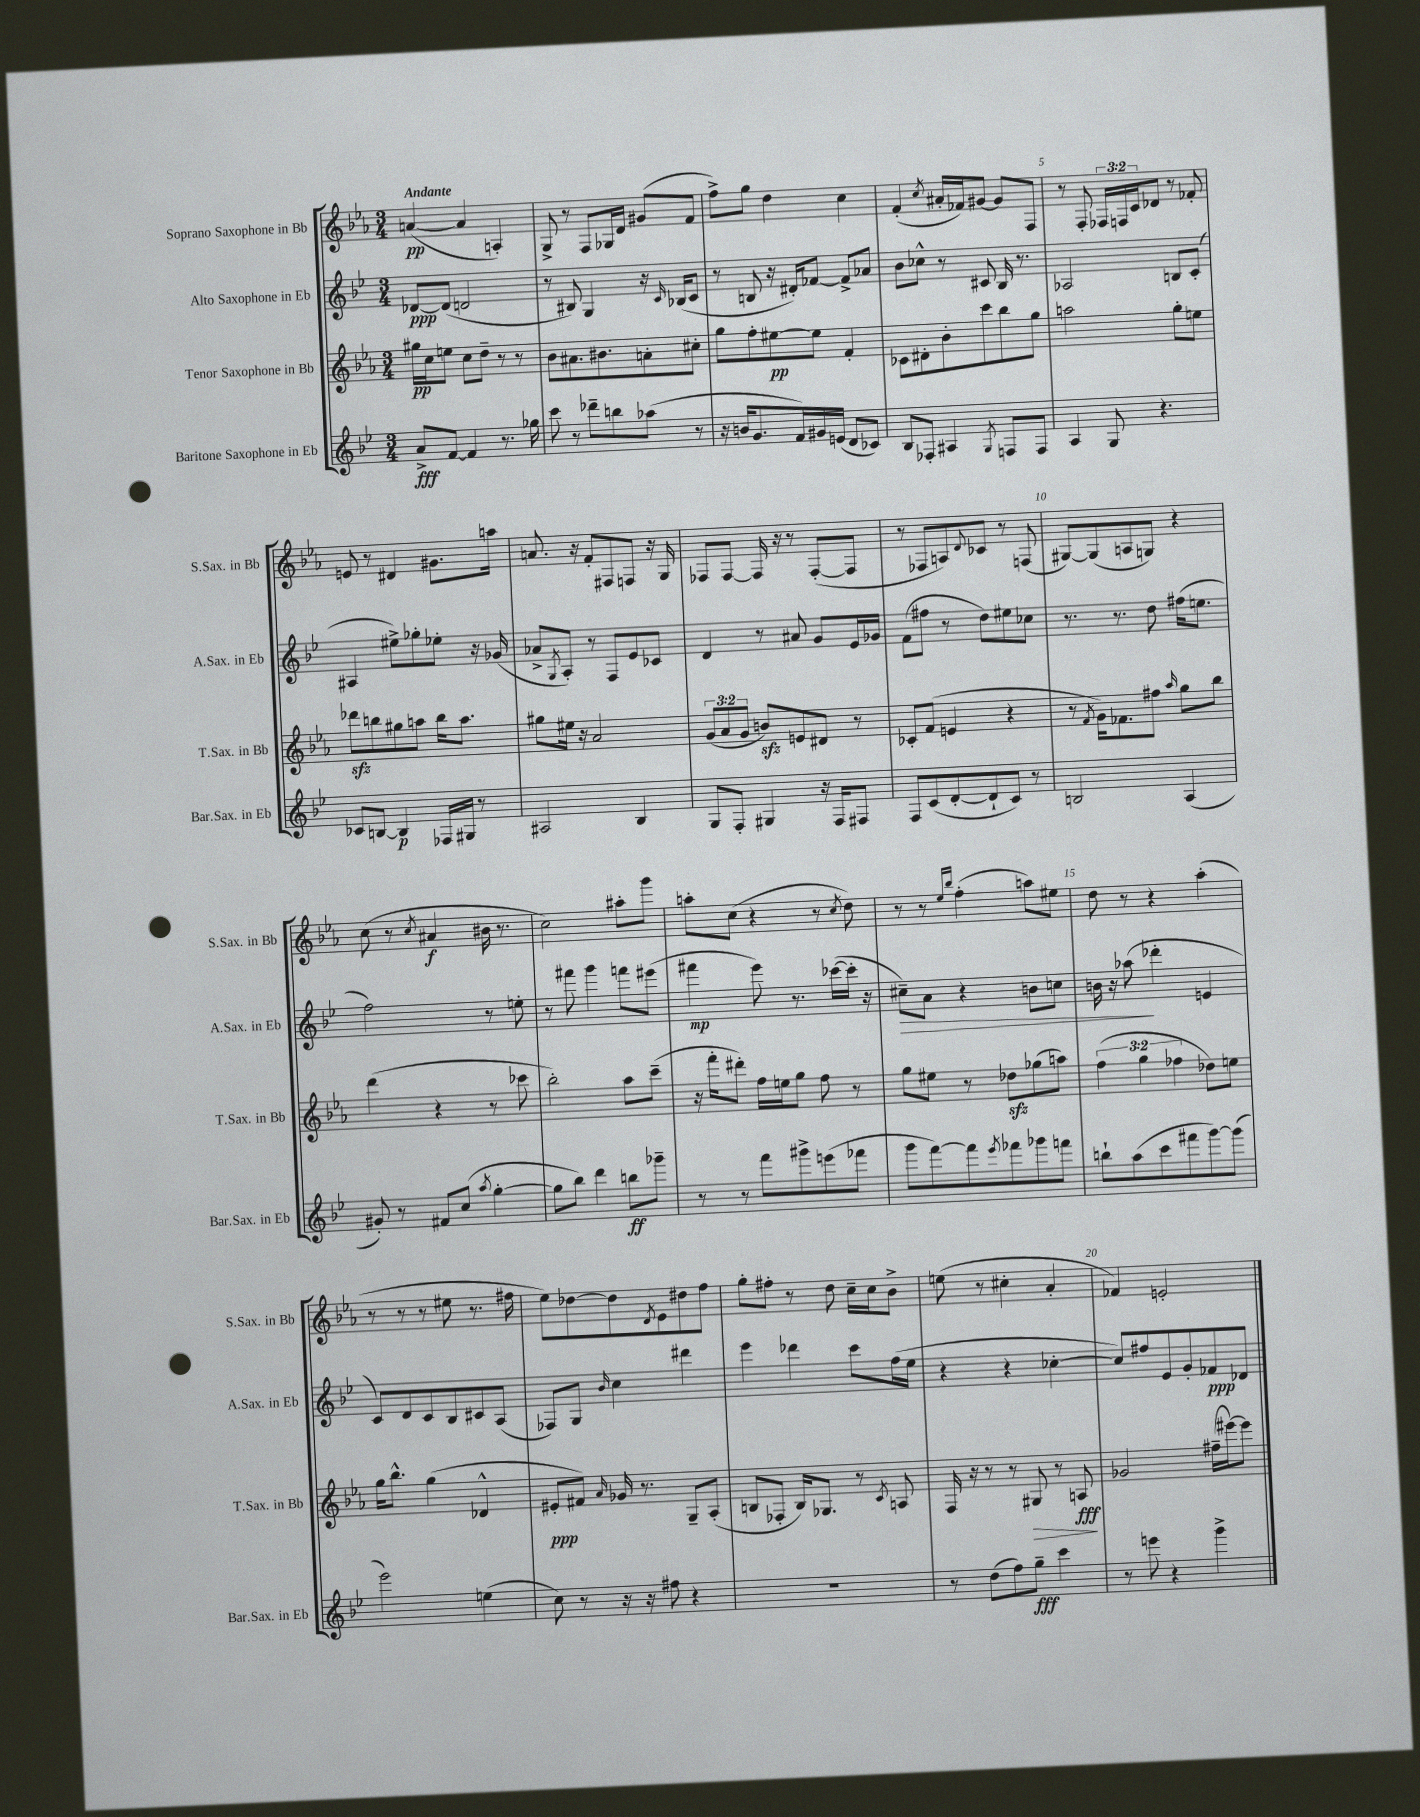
<<
\new StaffGroup <<
\new Staff = "s0" \with { instrumentName = "Soprano Saxophone in Bb" shortInstrumentName = "S.Sax. in Bb" } {
    \clef treble \key ees \major \numericTimeSignature \time 3/4 \override Staff.TupletNumber.text = #tuplet-number::calc-fraction-text \tempo "Andante"
    a'4~\pp( a'4 a4-.) |
    g8-> r8 f8 ges16 d'16 gis'8( f'8 |
    f''8->) g''8 d''4 c''4 |
    f'4-.( \acciaccatura { c''8 } ais'16-. fes'16) gis'8~ gis'8 f8 |
    r8 f8-. \tuplet 3/2 { fes16 f16 c'16 } des'8 r8 fes'8-. |
    e'8 r8 dis'4 gis'8. a''16 |
    a'8. r16 f'8-. fis8 f8 r16 g16 |
    fes8 fes8~ fes16 r16 r8 fes8~-.( fes8 |
    r8 fes8 a8) \appoggiatura { d'8 } ces'8 r8 f8( |
    gis8~) gis8( a8 g8) r4 |
    c''8( r8 \acciaccatura { c''8 } ais'4\f bis'16 r8. |
    c''2) ais''8-. g'''8 |
    a''8-. c''8( r4 r8 \acciaccatura { c''8 } d''8) |
    r8 r8 \grace { ees''16 bes''16 } f''4-.( a''8) eis''8 |
    d''8 r8 r4 aes''4-.( |
    r8 r8 r8 eis''8 r8. fis''16 |
    ees''8) des''8~ des''8 \acciaccatura { d'8 } ees'8 dis''8 f''8 |
    g''8-. fis''8-. r8 d''8 c''16-- c''16 bes'8-> |
    e''8( r8 cis''4-. aes'4-. |
    fes'4) e'2-. \bar "|." |
}
\new Staff = "s1" \with { instrumentName = "Alto Saxophone in Eb" shortInstrumentName = "A.Sax. in Eb" } {
    \clef treble \key bes \major \numericTimeSignature \time 3/4
    des'8~\ppp des'8( d'2 |
    r8 bis8) g4 r16 \grace { c'16 } bes16( c'8 |
    r8 b8 r16 dis'16-.) fes'8~ fes'8-> aes'8 |
    bes'8 ces''8-^ r8 cis'8 bes16 r8. |
    aes2 b8 c'8-.( |
    ais4 eis''8->) ges''8-. ees''8-. r16 ges'16( |
    aes'8-> \acciaccatura { g8 } a8-.) r8 f8 ees'8 ces'8 |
    d'4 r8 ais'8 g'8 ees'16 ges'16 |
    f'8( fis''8 r8 d''8) eis''8 ces''8 |
    r8. r8. d''8 fis''16( e''8. |
    f''2) r8 e''8-. |
    r8 fis'''8 g'''4 f'''8 eis'''8( |
    fis'''4\mp ees'''8) r8. ces'''16~( ces'''16-. r16 |
    cis''8--\>) a'8 r4 b'8 c''8 |
    b'16 r16 aes''8\!( des'''4-. e'4 |
    c'8) d'8 c'8 bes8 cis'8 a8( |
    fes8) g8 \grace { bes'16 } c''4 dis'''4 |
    ees'''4 des'''4 c'''8 f''16( ees''16 |
    r4 r4 ces''4~-. |
    ces''8) fis''8 ees'8 g'8-. fes'8\ppp des'8 \bar "|." |
}
\new Staff = "s2" \with { instrumentName = "Tenor Saxophone in Bb" shortInstrumentName = "T.Sax. in Bb" } {
    \clef treble \key ees \major \numericTimeSignature \time 3/4 \override Staff.TupletNumber.text = #tuplet-number::calc-fraction-text
    gis''16\pp c''16 e''8 c''8 d''8-- r8 r8 |
    bes'8 ais'8. bis'8. a'8-. cis''8-. |
    g''8 f''8-. eis''8~\pp eis''8 f'4-. |
    ces'8 dis'8-. bes'8-. c'''8 bes''8 g''8 |
    a''2 g''8-. e''8 |
    des'''8\sfz b''8 gis''8 a''8 b''16 a''8. |
    gis''8 eis''16 r16 aes'2 |
    \tuplet 3/2 { g'8( aes'8 g'8 } b'8\sfz) e'8 dis'8 r8 |
    ces'8-. f'8( e'4 r4 |
    r8 \acciaccatura { f'8 } g'16) fes'8. fis''8 \grace { aes''16 } g''8 bes''8 |
    d'''4( r4 r8 ces'''8 |
    bes''2-.) aes''8 c'''8--( |
    r16 f'''16-. dis'''8-.) f''16 e''16 g''8 f''8 r8 |
    g''8 eis''8 r8 des''8\sfz ges''8( a''8) |
    \tuplet 3/2 { f''4( g''4 fes''4 } des''8) e''8 |
    g''16 bes''8.-^ g''4( des'4-^ |
    eis'8-.\ppp fis'8) \grace { aes'16 } ges'16 r8. g8-- aes8-.( |
    b8 fes8-. b16) ges8. r8 \acciaccatura { c'8 } a8 |
    f16 r16 r8 r8 gis8\> r8 a8\fff\! |
    ges'2 fis''16--( eis'''16~) eis'''8 \bar "|." |
}
\new Staff = "s3" \with { instrumentName = "Baritone Saxophone in Eb" shortInstrumentName = "Bar.Sax. in Eb" } {
    \clef treble \key bes \major \numericTimeSignature \time 3/4
    a'8->\fff f'8~ f'4 r8. ges''16 |
    c'''8 r8 des'''8-- b''8 aes''8( r8 |
    r16 b'16 g'8. f'16) gis'16 e'16( d'8 ces'8) |
    bes8 fes8-. ais4 \acciaccatura { g8 } f8 f8 |
    a4 g8 r4. |
    ces'8 b8~ b4\p fes16 gis16 r8 |
    ais2 bes4 |
    g8 f8-. gis4 r16 f16 fis8 |
    f8 c'8( d'8~-. d'8-! c'8) r8 |
    b2 a4( |
    gis'8-.) r8 fis'8 c''8( \acciaccatura { a''8 } g''4~-. |
    g''8 bes''8) d'''4 b''8\ff ges'''8-- |
    r8 r8 f'''8 gis'''8-> e'''8( fes'''8 |
    g'''8 f'''8~) f'''8 \acciaccatura { ees'''8 } fes'''8 ges'''8 f'''8 |
    b''8-! a''8( c'''8 fis'''8 g'''8~) g'''8( |
    ees'''2) e''4( |
    c''8) r8 r16 r16 fis''8 r4 |
    R2. |
    r8 d''8( f''8) g''8--\fff c'''4 |
    r8 e'''8 r4 g'''4-> \bar "|." |
}
>>
>>
\layout { \context { \Score \override BarNumber.break-visibility = ##(#f #t #t) barNumberVisibility = #(every-nth-bar-number-visible 5) } }
